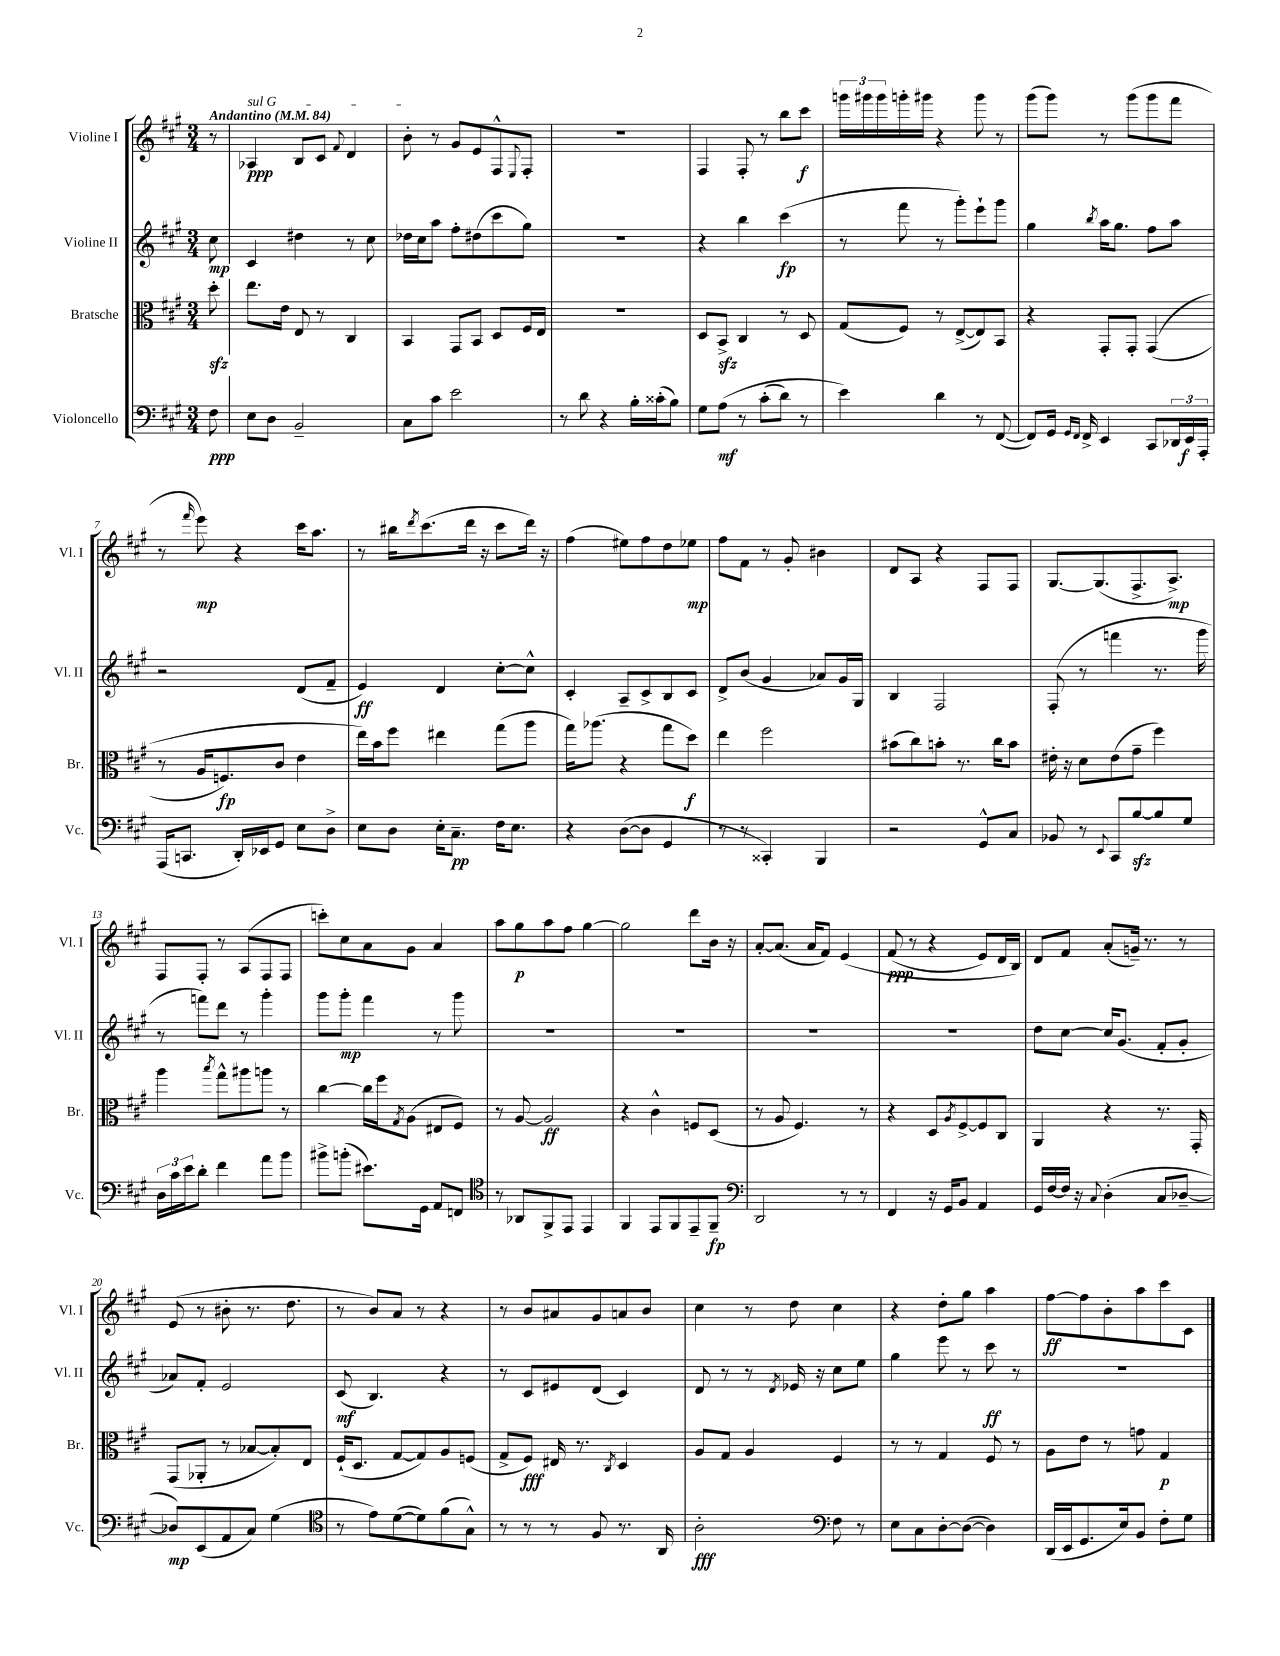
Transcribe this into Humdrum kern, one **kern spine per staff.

**kern	**kern	**kern	**kern
*staff4	*staff3	*staff2	*staff1
*clefF4	*clefC3	*clefG2	*clefG2
*k[f#c#g#]	*k[f#c#g#]	*k[f#c#g#]	*k[f#c#g#]
*M3/4	*M3/4	*M3/4	*M3/4
*MM84	*MM84	*MM84	*MM84
8F#\	8dd'\	8cc#\	8r
=	=	=	=
8E\L	8.ee\L	4c#/	4A-/
8D\J	.	.	.
.	16e\Jk	.	.
2BB~/	8E/	4dd#\	8B/L
.	8r	.	8c#/J
.	.	.	8qqf#/
.	4C#/	8r	4d/
.	.	8cc#\	.
=	=	=	=
8C#\L	4BB/	16dd-\LL	8b'\
.	.	16cc#\J	.
8c#\J	.	8aa\J	8r
2e\	8GG#/L	8ff#'\L	8g#/L
.	8BB/J	(8dd#\	8e/
.	8D/L	8ccc#\	8F#^^/
.	.	.	8qqE/
.	16F#/L	8gg#\J)	8F#'/J
.	16E/JJ	.	.
=	=	=	=
8r	2.r	2.r	2.r
8d\	.	.	.
4r	.	.	.
16B'\LL	.	.	.
(16c##'\J	.	.	.
8B\J)	.	.	.
=	=	=	=
8G#\L	8D/L	4r	4F#/
&(8A\J	8BB^/J	.	.
8r	4C#/	4bb\	8F#'/
(8c#'\L	.	.	8r
8d\J)	8r	(4ccc#\	8bb\L
8r	8D/	.	8ccc#\J
=	=	=	=
4e\&)	(8G#/L	8r	24ggg\LL
.	.	.	24ggg#\
.	.	.	24ggg#\
.	8F#/J)	8fff#\	16ggg'\
.	.	.	16ggg#\JJ
4d\	8r	8r	4r
.	([8E^/L	8ggg#'\L)	.
8r	8E/])	8eee`\	8ggg#\
([8FF#/	8BB/J	8ggg#\J	8r
=	=	=	=
8FF#/]L)	4r	4gg#\	(8ggg#\L
16GG#/Jk	.	.	8ggg#\J)
16qqGG#/LL	.	.	.
16qqFF#/JJ	.	.	.
16FF#^/	.	.	.
.	.	8qbb/	.
4EE/	8GG#'/L	16aa\LK	8r
.	.	8.gg#\J	.
.	8GG#'/J	.	(8ggg#\L
8CC#/L	&((4GG#/	8ff#\L	8ggg#\
24DD-/L	.	8aa\J	8fff#\J
24EE/	.	.	.
24AAA'/JJ	.	.	.
=	=	=	=
(16AAA/LK	8r	2r	8r
8.CC/J	.	.	.
.	.	.	16qqfff#/
.	16A/LK	.	8eee\)
.	8.F/)	.	.
16DD'/LL)	.	.	4r
16EE-/J	.	.	.
8GG#/J	8c#/J	.	.
8E\L	4e\	(8d/L	16ccc#\LK
.	.	.	8.aa\J
8D^\J	.	8f#~/J	.
=	=	=	=
8E\L	16ee\LL&)	4e/)	8r
.	16b\J	.	.
8D\J	8ff#\J	.	16bb#\LK
.	.	.	8qddd/
.	.	.	(8.ccc#\
16E'\LK	4ee#\	4d/	.
8.C#~\J	.	.	.
.	.	.	16ddd\Jk
.	.	.	16r
16F#\LK	(8gg#\L	[8cc#'\L	8ccc#\L
8.E\J	.	.	.
.	8aa\J	8cc#^^\]J	16ddd\Jk)
.	.	.	16r
=	=	=	=
4r	16gg#\LK)	4c#'/	(4ff#\
.	(8.aa-\J	.	.
([8D\L	4r	8A~/L	8ee#\L)
8D\]J	.	8c#^/	8ff#\
4GG#/	8gg#\L	8B/	8dd\
.	8dd\J)	8c#/J	8ee-\J
=	=	=	=
8r	4ee\	8d^/L	8ff#\L
8r	.	(8b/J	8f#\J
4CC##'/)	2ff#\	4g#/	8r
.	.	.	8g#'/
4BBB/	.	8a-/L)	4b#\
.	.	16g#/L	.
.	.	16G#/JJ	.
=	=	=	=
2r	(8b#\L	4B/	8d/L
.	8cc#\)	.	8A/J
.	8b'\J	2F#/	4r
.	8.r	.	.
8GG#^^/L	.	.	8F#/L
.	16cc#\LK	.	.
8C#/J	8b\J	.	8F#/J
=	=	=	=
8BB-/	16e#'\	(8F#'/	[8.G#/L
.	16r	.	.
8r	8d\L	8r	.
.	.	.	(8.G#/]
8qqEE/	.	.	.
8CC#/L	(8e#\	4fff\	.
[8B/	8g#~\J	.	8.F#^/
8B/]	4ff#\)	8.r	.
.	.	.	8.A^/J)
8G#/J	.	.	.
.	.	16ggg#\	.
=	=	=	=
24D\LL	4aa\	8r	8F#/L
24c#\	.	.	.
24e\J	.	.	.
8d'\J	.	8fff\L)	8F#'/J
.	8qbb/	.	.
4f#\	8gg#^^\L	8ddd\J	8r
.	8aa#\	8r	(8A/L
8a\L	8aa\J	4ggg#'\	8F#/
8b\J	8r	.	8F#/J
=	=	=	=
8b#^\L	[4cc#\	8ggg#\L	8ccc'\L)
(8b'\J	.	8ggg#'\J	8cc#\
8.e#\L)	16cc#\]LL	4fff#\	8a\
.	16ff#\J	.	.
.	8qG#/	.	.
.	(8A\J	.	8g#\J
16GG#\Jk	.	.	.
8AA/L	8E#/L	8r	4a/
8FF/J	8F#/J)	8ggg#\	.
=	=	=	=
*clefC4	*	*	*
8r	8r	2.r	8aa\L
8AA-/L	[8A/	.	8gg#\
8FF#^/	2A/]	.	8aa\
8EE/J	.	.	8ff#\J
4EE/	.	.	[4gg#\
=	=	=	=
4FF#/	4r	2.r	2gg#\]
8EE/L	4c#^^\	.	.
8FF#/	.	.	.
8EE~/	8F/L	.	8ddd\L
8FF#~/J	(8D/J	.	16b\Jk
.	.	.	16r
=	=	=	=
*clefF4	*	*	*
2DD/	8r	2.r	[8a'/L
.	8A/	.	(8.a/]J
.	4.F#/)	.	.
.	.	.	16a/LK
.	.	.	8f#/J)
8r	.	.	&(4e/
8r	8r	.	.
=	=	=	=
4FF#/	4r	2.r	(8f#/
.	.	.	8r
16r	8D/L	.	4r
16GG#/LK	.	.	.
.	8qA/	.	.
8BB/J	[8F#^/	.	.
4AA/	8F#/]	.	8e/L)
.	8C#/J	.	16d/L
.	.	.	16B/JJ&)
=	=	=	=
16GG#/LL	4AA/	8dd\L	8d/L
[16F#/	.	.	.
16F#/]JJ	.	[8cc#\J	8f#/J
16r	.	.	.
8qqC#/	.	.	.
(4D'\	4r	16cc#/]LK	(8a'/L
.	.	(8.g#/J	.
.	.	.	16g~/Jk)
.	.	.	8.r
8C#/L	8.r	8f#'/L	.
[8D-~/J	.	8g#'/J	8r
.	16GG#'/	.	.
=	=	=	=
8D-/]L)	(8GG#/L	8a-/L)	(8e/
(8EE/	8AA-'/J	8f#'/J	8r
8AA/	8r	2e/	8b#'\
8C#/J)	[8B-/L	.	8.r
(4G#\	8B-'/])	.	.
.	.	.	8.dd\
.	8E/J	.	.
=	=	=	=
*clefC4	*	*	*
8r	(16F#`/LK	(8c#/	8r
.	8.D/J	.	.
8e\L)	.	4.B/)	8b/L)
([8d\	[8G#/L	.	8a/J
8d\])	8G#/])	.	8r
(8f#\	8A/	4r	4r
8G#^^\J)	(8F/J	.	.
=	=	=	=
8r	8G#^/L	8r	8r
8r	8F#/J)	8c#/L	8b/L
8r	16E#/	8e#/	8a#/
.	8.r	.	.
8F#/	.	(8d/J	8g#/
.	8qC#/	.	.
8.r	4D/	4c#/)	8a/
.	.	.	8b/J
16AA/	.	.	.
=	=	=	=
2A'\	8A/L	8d/	4cc#\
.	8G#/J	8r	.
.	4A/	8r	8r
.	.	8qd/	.
.	.	16e-/	8dd\
.	.	16r	.
*clefF4	*	*	*
8F#\	4F#/	8cc#\L	4cc#\
8r	.	8ee\J	.
=	=	=	=
8E\L	8r	4gg#\	4r
8C#\	8r	.	.
[8D'\	4G#/	8eee\	8dd'\L
(8D\_J	.	8r	8gg#\J
4D\])	8F#/	8ccc#\	4aa\
.	8r	8r	.
=	=	=	=
(16DD/LL	8A\L	2.r	[8ff#\L
16EE/J	.	.	.
8.GG#/	8e\J	.	8ff#\]
.	8r	.	8b'\
16E/k)	.	.	.
8BB/J	8g\	.	8aa\
8F#'\L	4G#/	.	8ccc#\
8G#\J	.	.	8c#\J
==	==	==	==
*-	*-	*-	*-
